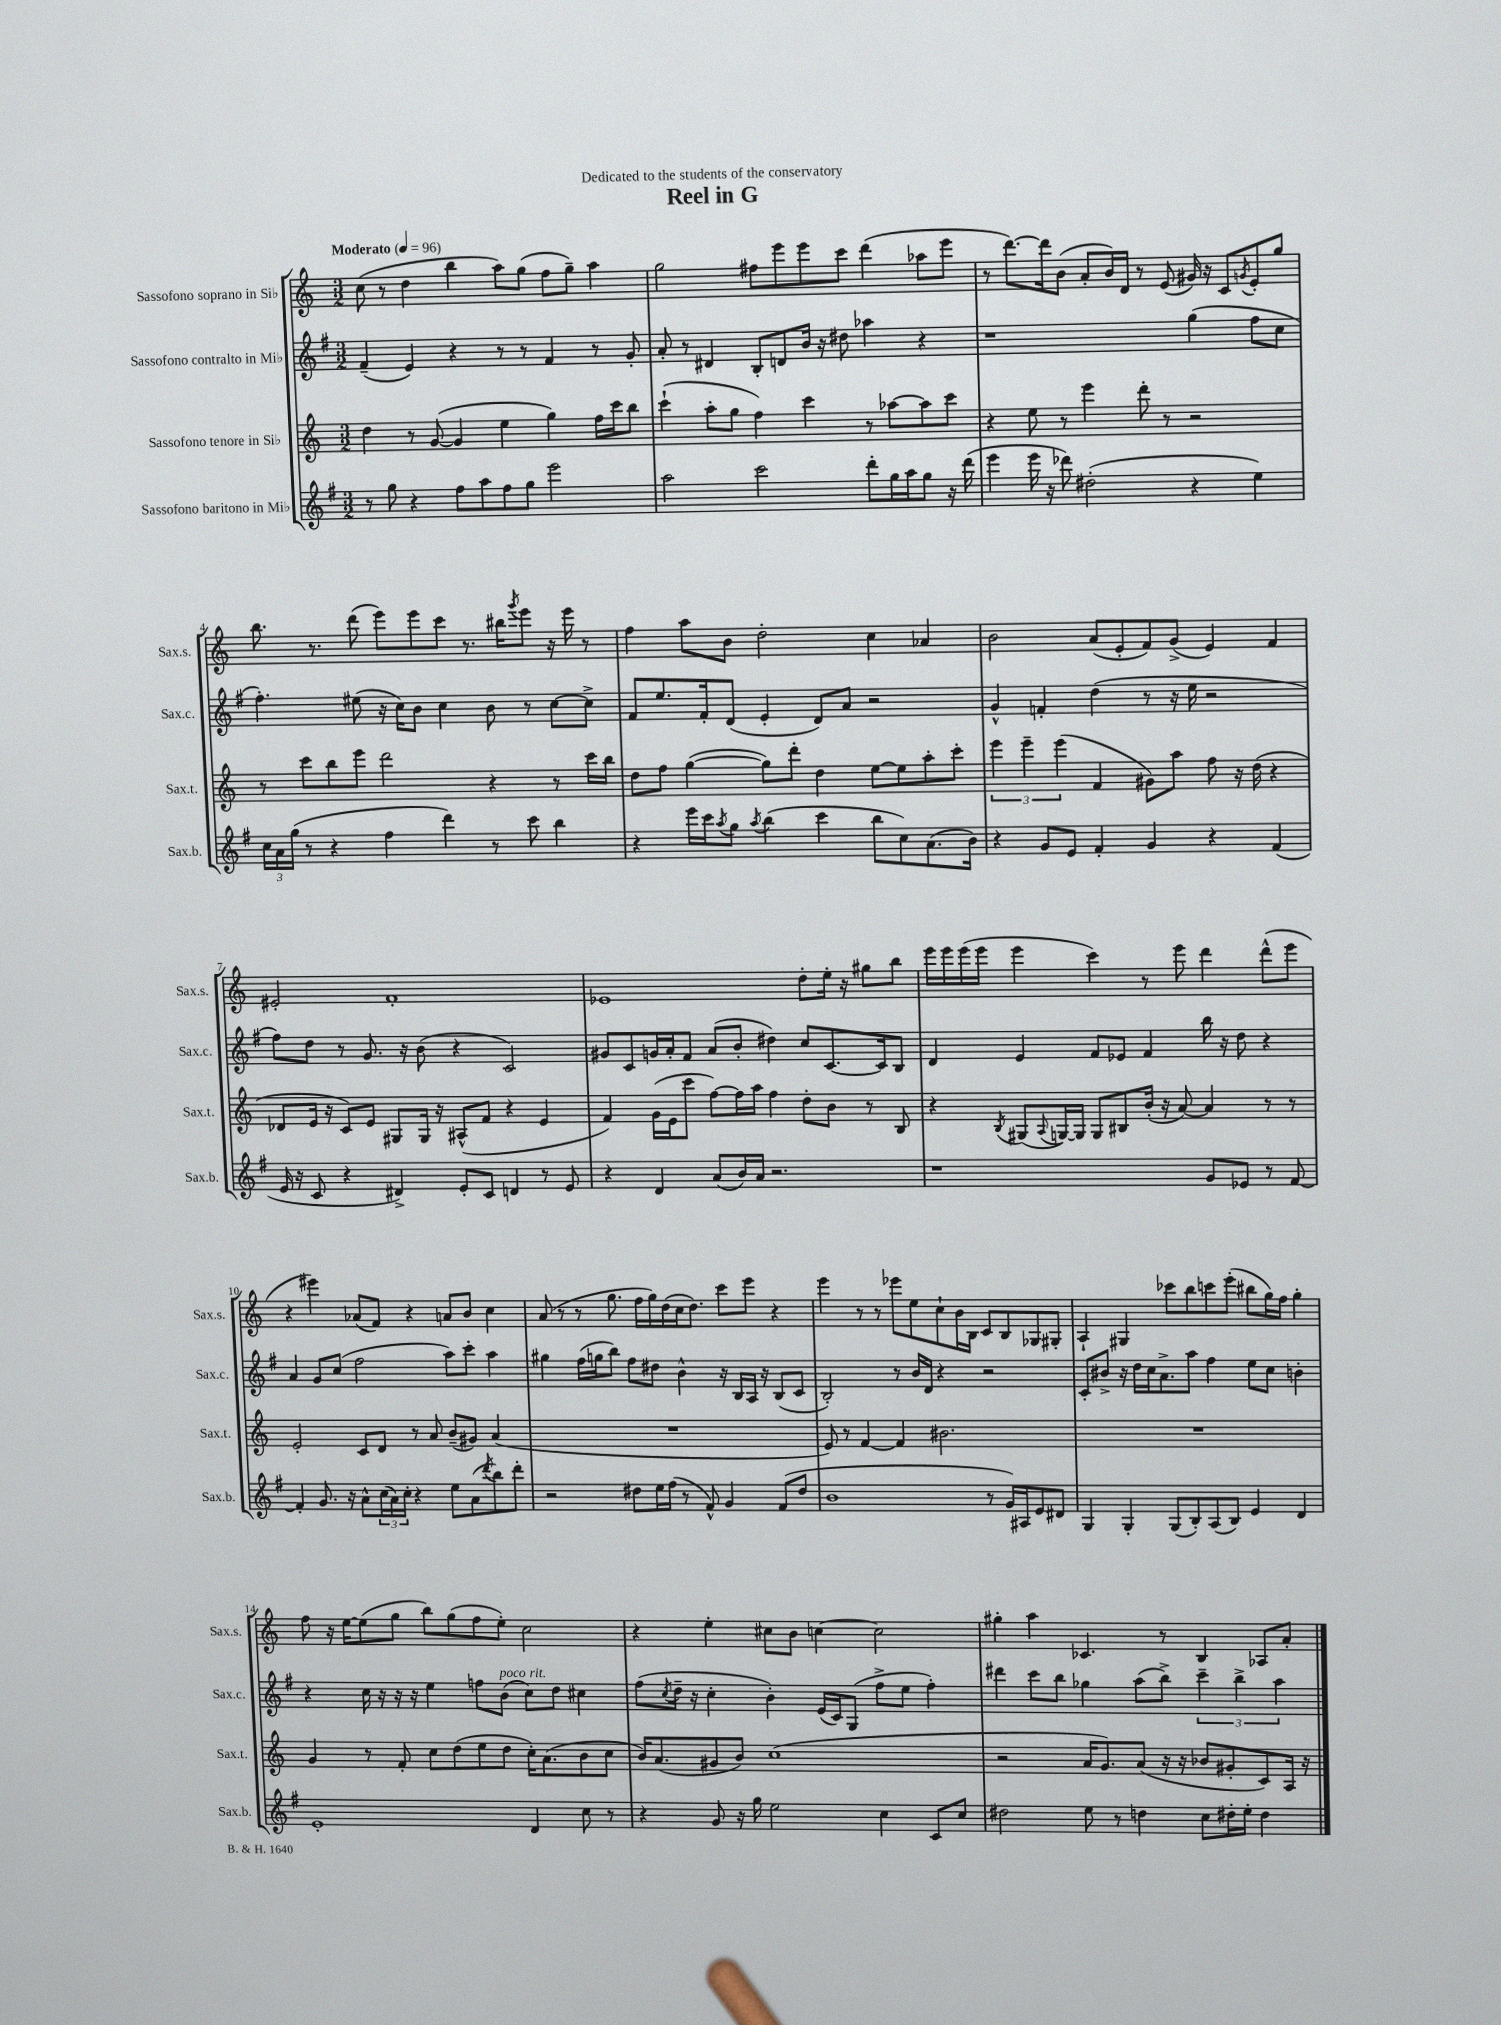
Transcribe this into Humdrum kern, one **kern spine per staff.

**kern	**kern	**kern	**kern
*part4	*part3	*part2	*part1
*staff4	*staff3	*staff2	*staff1
*I"Sassofono baritono in Mi♭	*I"Sassofono tenore in Si♭	*I"Sassofono contralto in Mi♭	*I"Sassofono soprano in Si♭
*I'Sax.b.	*I'Sax.t.	*I'Sax.c.	*I'Sax.s.
*clefG2	*clefG2	*clefG2	*clefG2
*k[f#]	*k[]	*k[f#]	*k[]
*M3/2	*M3/2	*M3/2	*M3/2
*MM96	*MM96	*MM96	*MM96
=1	=1	=1	=1
!	!	!	!LO:TX:a:B:t=Moderato
8r	4dd\	(4f#~/	(8cc\
8gg\	.	.	8r
4r	8r	4e/)	4dd\
.	([8g/	.	.
8ff#\L	4g/]	4r	4bb\
8aa\	.	.	.
8ff#\	4ee\	8r	8aa\L)
8gg\J	.	8r	(8gg\J
2eee\	4gg\)	4f#/	8ff\L
.	.	.	8gg~\J)
.	16ff\LL	8r	4aa\
.	16ccc\J	.	.
.	8bb\J	8g'/	.
=2	=2	=2	=2
2aa\	(4ccc`\	8a'/	2gg\
.	.	8r	.
.	8aa'\L	4d#X/	.
.	8gg\J	.	.
2ccc\	4ff\)	8B'/L	8ff#X\L
.	.	8dn/	8eee\
.	4ccc\	16b/Jk	8eee\
.	.	16r	.
.	.	8dd#X\	8ccc\J
8ddd'\L	8r	4aa-X\	(4ddd\
16gg\L	[8aa-X\L	.	.
16aa\J	.	.	.
8gg\J	8aa-\]	4r	8aa-X\L
16r	8ccc\J	.	8eee\J
(16ddd\	.	.	.
=3	=3	=3	=3
4eee\	4r	1r	8r
.	.	.	[8.ddd\L)
16eee\	8ee\	.	.
16r	.	.	16ddd\k]
8ddd-X\)	8r	.	(8b\J
(2dd#X'\	4eee\	.	8a'/L
.	.	.	16b/L)
.	.	.	16d/JJ
.	8ddd'\	.	8r
.	8r	.	(8e/
4r	2r	(4gg\	16g#X/)
.	.	.	16r
.	.	.	8c/L
.	.	.	8qgn/
4ee\)	.	8ff#\L	8e'/
.	.	8cc\J	8gg/J
!!LO:LB:g=z
=4	=4	=4	=4
24cc\LL	8r	4.ff#'\)	8.bb\
24a\	.	.	.
(24gg\JJ	.	.	.
8r	8ccc\L	.	.
.	.	.	8.r
4r	8bb\	.	.
.	8eee\J	(8ee#X\	(8ddd\
4ff#\	2ddd\	16r	8eee\L)
.	.	16cc\KL)	.
.	.	8b\J	8eee\
4ddd\)	.	4cc\	8ccc\J
.	.	.	8.r
8r	4r	8b\	.
.	.	.	16bb#X\KL
.	.	.	8qggg/
8ccc\	.	8r	8eee\J
4bb\	8r	[8cc\L	16r
.	.	.	16eee\
.	16ccc\LL	8cc^\J]	8r
.	16bb\JJ	.	.
=5	=5	=5	=5
4r	8dd\L	8f#/L	4ff\
.	8ff\J	8.ee/	.
16eee\LL	([4gg\	.	8aa\L
16ccc\J	.	16f#'/k	.
8qaa/	.	.	.
8gg\J	.	(8d/J	8b\J
8qaa/	.	.	.
(4bb\	8gg\L])	4e'/	2dd'\
.	8ddd'\J	.	.
4ccc\	4dd\	8d/L)	.
.	.	8a/J	.
8bb\L	[8ee\L	2r	4cc\
8cc\)	8ee\]	.	.
(8.a\	8aa'\	.	4a-X/
.	8ccc'\J	.	.
16b\Jk)	.	.	.
=6	=6	=6	=6
4r	6eee\	4g^^/	2b\
.	6eee~\	.	.
8g/L	.	4fn'/	.
.	(6eee\	.	.
8e/J	.	.	.
4f#'/	4f/	(4dd\	(8a/L
.	.	.	8e'/
4g/	8g#X\L)	8r	8f/)
.	8aa\J	16r	(8g^/J
.	.	16ee\	.
4r	8ff\	2r	4e/)
.	16r	.	.
.	(16dd\	.	.
(4f#/	4r	.	4f/
!!LO:LB:g=z
=7	=7	=7	=7
16e/	8d-X/L	8ff#\L)	2e#X'/
16r	.	.	.
8c/	16e/Jk	8dd\J	.
.	16r	.	.
4r	8c/L)	8r	.
.	8e/J	8.g/	.
4d#X^/)	8G#X/L	.	1f'
.	.	16r	.
.	16G#/Jk	(8b\	.
.	16r	.	.
8e'/L	(8A#X^^/L	4r	.
8c/J	8f/J	.	.
4dn/	4r	2c/)	.
8r	4e/	.	.
8e/	.	.	.
=8	=8	=8	=8
4r	4f/)	8g#X/L	1e-X
.	.	8c/	.
4d/	(16g\LL	16gn/L	.
.	16e\J	16a'/J	.
.	8ccc\J	8f#/J	.
(8a/L	[8ff\L)	(8a/L	.
16b/L)	16ff\L]	8b'/J	.
16a/JJ	16aa\JJ	.	.
2.r	4ff\	4dd#X\)	.
.	8dd'\L	8cc/L	8dd'\L
.	8b\J	[8.c/	16ee'\Jk
.	.	.	16r
.	8r	.	8gg#X\L
.	.	16c/k]	.
.	8B/	8B/J	8bb\J
=9	=9	=9	=9
1r	4r	4d/	16eee\LL
.	.	.	16eee\
.	.	.	(16eee\
.	.	.	16eee\JJ
.	8qB/	.	.
.	(8G#X/L	4e/	4eee\
.	8qqA/	.	.
.	[16Gn/L)	.	.
.	16G/JJ]	.	.
.	8G/L	8f#/L	4ccc\)
.	8B#X/	8e-X/J	.
.	(16b'/Jk	4f#/	8r
.	16r	.	.
.	[8a/)	.	8eee\
8g/L	4a/]	16bb\	4ddd\
.	.	16r	.
8e-X/J	.	8dd\	.
8r	8r	4r	(8ddd^^\L
[8f#/	8r	.	8eee\J
!!LO:LB:g=z
=10	=10	=10	=10
4f#'/]	2e'/	4a/	4r
8.g/	.	8g/L	4eee#X\)
.	.	(8cc/J	.
16r	.	.	.
8a^^\L	8c/L	2ff#\	(8a-X/L
(24cc\L	8d/J	.	8f/J)
24a\)	.	.	.
24cc'\JJ	.	.	.
4r	8r	.	4r
.	8a/	.	.
8ee\L	(8b~/L	8aa\L)	8an/L
(8a\	8g#X/J)	8ccc'\J	8b/J
8qddd/	.	.	.
8bb\)	(4a/	4aa\	4cc\
8ddd'\J	.	.	.
=11	=11	=11	=11
2r	1.r	4gg#X\	(8a/
.	.	.	8r
.	.	(16ff#\LL	8r
.	.	16ggn\J	.
.	.	8bb\J)	8.gg\
8dd#X\L	.	8ff#\L	.
.	.	.	16ff\LL
16ee\L	.	8dd#X\J	16gg\)
(16ff#\JJ	.	.	(16dd\
8r	.	4b^^\	16cc\J
.	.	.	8.dd\J)
8f#^^/)	.	.	.
4g/	.	16r	8ccc\L
.	.	16B/LL	.
.	.	16A/JJ	8eee\J
.	.	16r	.
(8f#/L	.	(8B/L	4r
8dd#/J	.	8c/J	.
=12	=12	=12	=12
1b	8e/)	2B'/)	4eee\
.	8r	.	.
.	[4f/	.	8r
.	.	.	8r
.	4f/]	8r	8eee-X\L
.	.	16b/LL	8ee\
.	.	16d/JJ	.
.	2.b#X\	4r	8cc`\
.	.	.	16b\L
.	.	.	16B\JJ
8r	.	2r	8c/L
16g/LL)	.	.	8B/
16A#X/J	.	.	.
8e/	.	.	8G-X/
8d#X/J	.	.	8G#X'/J
=13	=13	=13	=13
4G/	1.r	8c'/L	4A`/
.	.	8b#X^/J	.
4G'/	.	16r	4G#X/
.	.	16dd\LL	.
.	.	16cc\J	.
.	.	8.a^\	.
(8G/L	.	.	8ccc-X\L
8B'/)	.	8aa\J	8bb\
(8A/	.	4ff#\	8cccn\
8B/J)	.	.	(8eee'\J
4e/	.	8ee\L	8bb#X\L
.	.	8cc\J	16gg\L)
.	.	.	16ff\JJ
4d/	.	4bn'\	4gg'\
!!LO:LB:g=z
=14	=14	=14	=14
1e'	4g/	4r	8ff\
.	.	.	16r
.	.	.	[16ee\KL
.	8r	16cc\	(8ee\]
.	.	16r	.
.	8f'/	16r	8gg\J
.	.	16r	.
.	8cc\L	4ee\	8bb\L)
.	(8dd\	.	(8gg\
.	8ee\	8ffn\L	8ff\
!	!	!LO:TX:a:i:t=poco rit.	!
.	8dd\J	(8b\J	8ee'\J)
4d/	16cc'\KL)	8cc\L)	2cc\
.	(8.a\	.	.
.	.	8dd\J	.
8cc\	8b\	4cc#X\	.
8r	8cc\J	.	.
=15	=15	=15	=15
4r	16b/KL)	(8ff#\L	4r
.	(8.a/	.	.
.	.	8qcc/	.
.	.	16dd~\Jk	.
.	.	16r	.
8g/	8g#X/	4cc'\	4ee'\
16r	8b/J)	.	.
16gg\	.	.	.
2ee\	(1cc	4b'\)	8cc#X\L
.	.	.	8b\J
.	.	(16e/LL	[4ccn\
.	.	16c/J)	.
.	.	(8G/J	.
4cc\	.	8ff#^\L	2cc\]
.	.	8ee\J	.
8c/L	.	4ff#'\)	.
8cc/J	.	.	.
=16	=16	=16	=16
2dd#X\	2r	4ddd#X\	4gg#X'\
.	.	8ccc\L	4aa\
.	.	8bb\J	.
8ee\	16a/KL	4gg-X\	4.c-X/
.	8.g/)	.	.
8r	.	.	.
4ddn\	(8a/J	(8aa\L	.
.	16r	8bb^\J)	8r
.	16r	.	.
8cc\L	8b-X/L	6ccc~\	4B/
16dd#X'\L	8g#X'/	.	.
.	.	6bb^\	.
16ee'\JJ	.	.	.
4dd#\	8c/)	.	8A-X/L
.	.	6aa\	.
.	16A/Jk	.	8a'/J
.	16r	.	.
==	==	==	==
*-	*-	*-	*-
